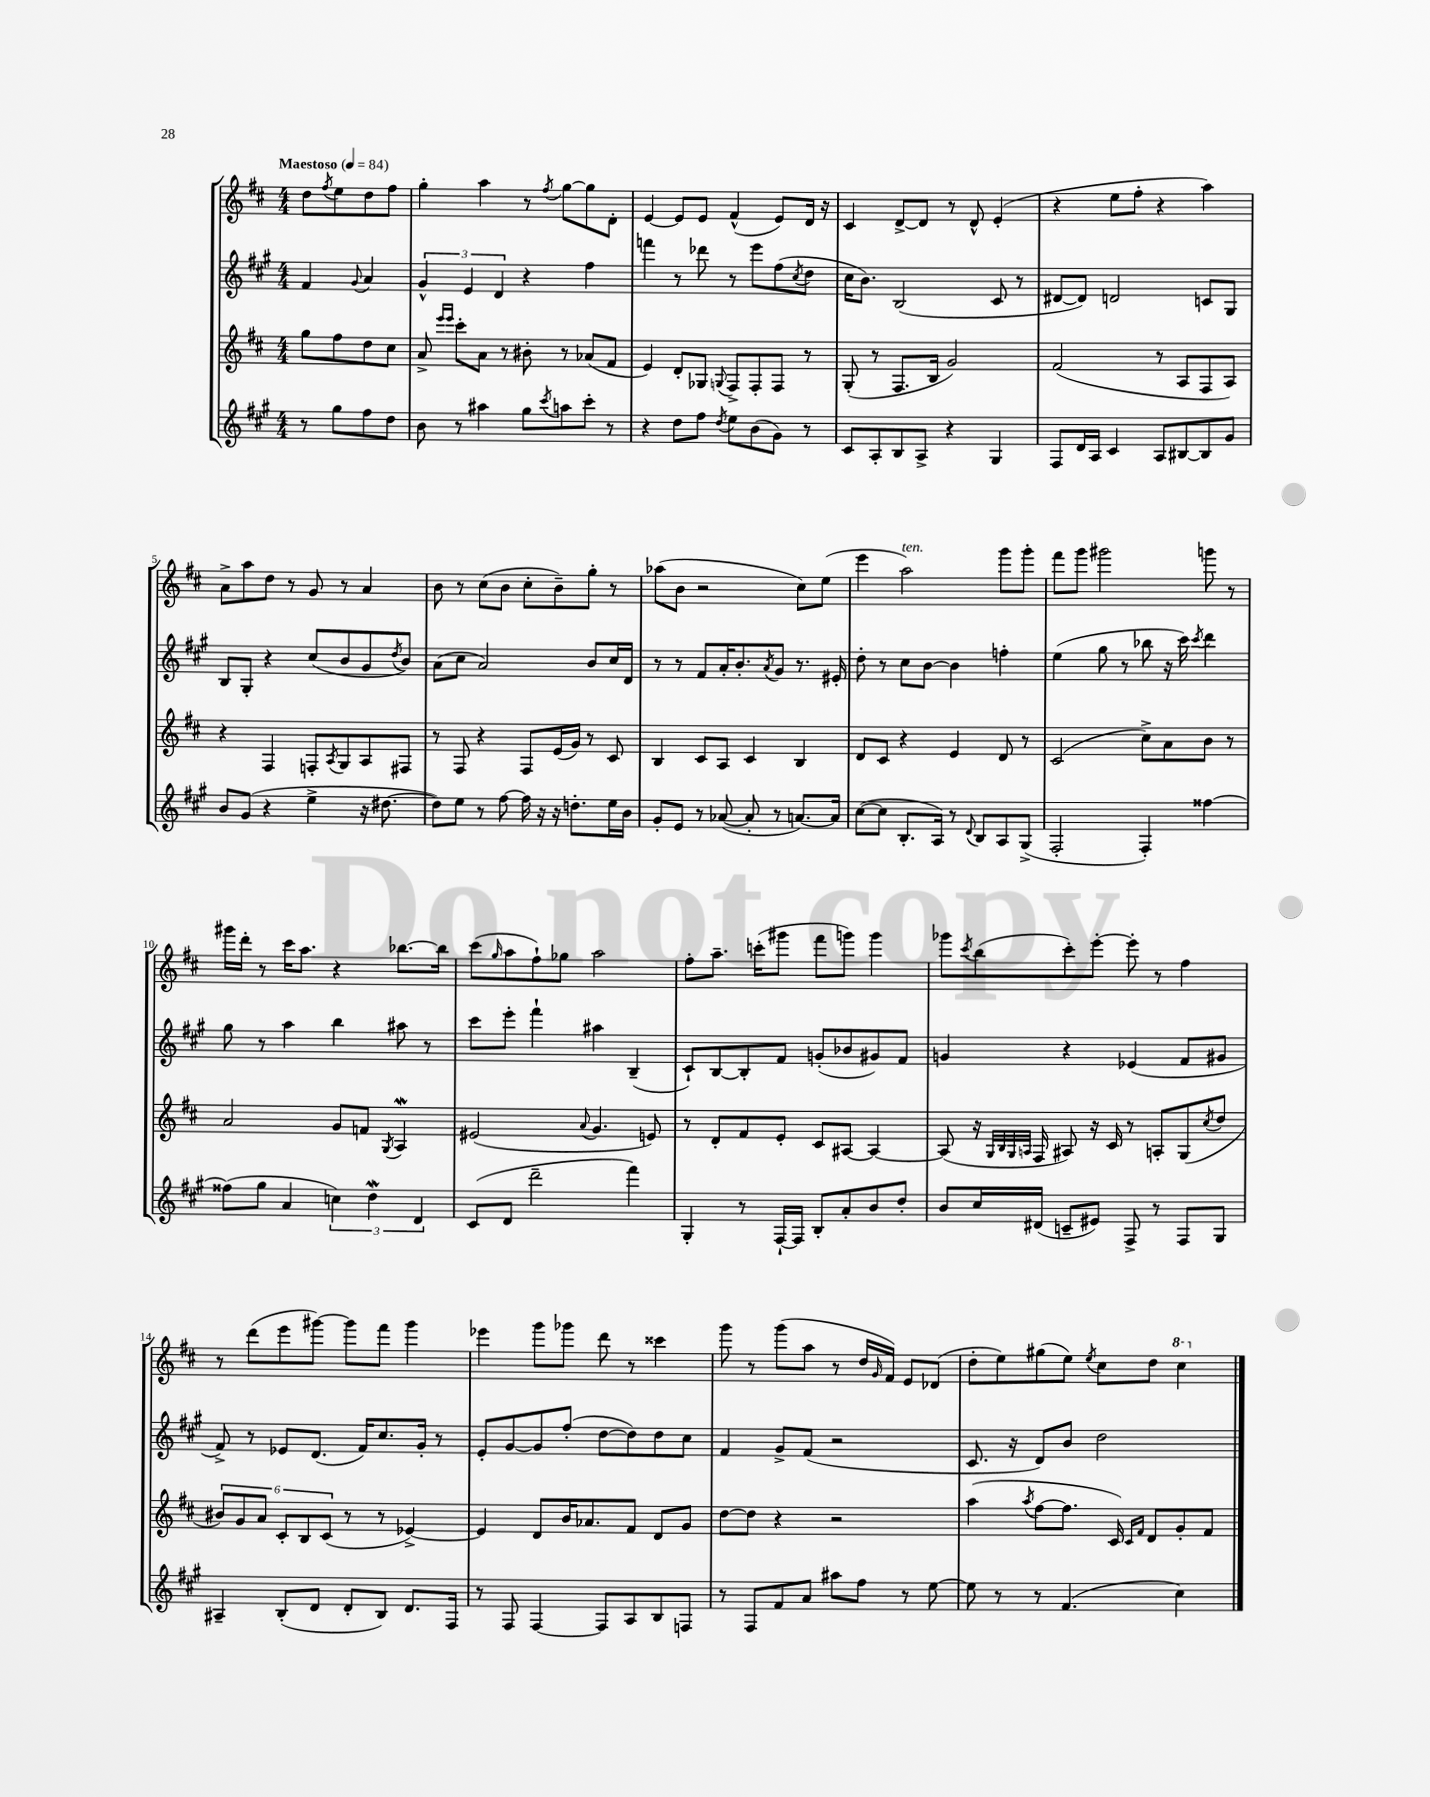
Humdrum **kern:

**kern	**kern	**kern	**kern
*part4	*part3	*part2	*part1
*staff4	*staff3	*staff2	*staff1
*clefG2	*clefG2	*clefG2	*clefG2
*k[f#c#g#]	*k[f#c#]	*k[f#c#g#]	*k[f#c#]
*M4/4	*M4/4	*M4/4	*M4/4
*MM84	*MM84	*MM84	*MM84
=	=	=	=
!	!	!	!LO:TX:a:B:t=Maestoso
8r	8gg\L	4f#/	8dd\L
.	.	.	8qff#/
8gg#\L	8ff#\	.	8ee\
.	.	8qqg#/	.
8ff#\	8dd\	4a/	8dd\
8dd\J	8cc#\J	.	8ff#\J
=1	=1	=1	=1
8b\	8a^/	6g#^^/	4gg'\
.	16qqeee/LL	.	.
.	16qqeee/JJ	.	.
8r	8ccc#'\L	.	.
.	.	6e/	.
4aa#X\	8a\J	.	4aa\
.	.	6d/	.
.	8r	.	.
8gg#\L	8b#X'\	4r	8r
8qccc#/	.	.	8qff#/
8aan\	8r	.	[8gg\L
8ccc#'\J	(8a-X/L	4ff#\	8gg\]
8r	8f#/J	.	8d'\J
=2	=2	=2	=2
4r	4e/)	4fffn\	[4e/
8dd\L	8d'/L	8r	8e/L]
8ff#\J	8G-X/J	8ddd-X\	8e/J
8qdd/	8qqGn/	.	.
8ee\L	8F#^/L	8r	(4f#^^/
(8b\	8F#'/	8eee\L	.
8g#\J)	8F#/J	(8ff#\	8e/L)
.	.	8qcc#/	.
8r	8r	8dd\J	16d/Jk
.	.	.	16r
=3	=3	=3	=3
8c#/L	(8G'/	16cc#\KL	4c#/
.	.	8.b\J)	.
8A'/	8r	.	.
8B/	8.F#/L	(2B/	[8d^/L
8A^/J	.	.	8d/J]
.	16B/Jk	.	.
4r	2g/)	.	8r
.	.	.	8d^^/
4G#/	.	8c#/	(4e'/
.	.	8r	.
=4	=4	=4	=4
8F#/L	(2f#/	[8d#X/L	4r
16d/L	.	8d#/J])	.
16A/JJ	.	.	.
4c#/	.	2dn/	8ee\L
.	.	.	8ff#'\J
8A/L	8r	.	4r
[8B#X/	8A/L	.	.
8B#/]	8F#/	8cn/L	4aa\)
8g#/J	8A/J)	8G#/J	.
!!LO:LB:g=z
=5	=5	=5	=5
8b/L	4r	8B/L	8a^\L
(8g#/J	.	8G#'/J	8aa\
4r	4F#/	4r	8dd\J
.	.	.	8r
4ee^\	8Fn'/L	(8cc#/L	8g/
.	8qA/	.	.
.	8G/	8b/	8r
16r	8A/	8g#/	4a/
[8.dd#X\	.	.	.
.	.	8qdd/	.
.	8F#X/J	8b/J)	.
=6	=6	=6	=6
8dd#\L])	8r	(8a\L	8b\
8ee\J	8F#/	8cc#\J	8r
8r	4r	2a/)	(8cc#\L
[8ff#\	.	.	8b\J
16ff#\]	8F#/L	.	8cc#'\L
16r	.	.	.
16r	(16e/L	.	8b~\)
8.ddn'\L	16g/JJ)	.	.
.	8r	8b/L	8gg'\J
16ee\L	8c#/	16cc#/L	8r
16b\JJ	.	16d/JJ	.
=7	=7	=7	=7
8g#'/L	4B/	8r	(8aa-X\L
8e/J	.	8r	8b\J
8r	8c#/L	8f#/L	2r
([8a-X/	8A/J	16a'/K	.
.	.	8.b'/	.
8a-'/]	4c#/	.	.
.	.	8qa/	.
8r	.	8g#/J	.
[8.an/L)	4B/	8.r	8cc#\L)
.	.	.	(8ee\J
16a/Jk]	.	16e#X'/	.
=8	=8	=8	=8
([8cc#\L	8d/L	8dd'\	4eee\
8cc#\J]	8c#/J	8r	.
!	!	!	!LO:TX:a:i:t=ten.
8.B'/L	4r	8cc#\L	2aa\)
.	.	[8b\J	.
16A/Jk)	.	.	.
8r	4e/	4b\]	.
8qqd/	.	.	.
8B/L	.	.	.
8A/	8d/	4ffn'\	8ggg\L
(8G#^/J	8r	.	8ggg'\J
=9	=9	=9	=9
2F#'/	(2c#/	(4ee\	8fff#\L
.	.	.	8ggg\J
.	.	8gg#\	2ggg#X\
.	.	8r	.
4F#'/)	8cc#^\L)	8bb-X\	.
.	8a\	16r	.
.	.	16ccc#\)	.
.	.	8qccc#/	.
[4ff##X\	8b\J	4ddd\	8gggn\
.	8r	.	8r
!!LO:LB:g=z
=10	=10	=10	=10
(8ff##X\L]	2a/	8gg#\	16ggg#X\LL
.	.	.	16ddd'\JJ
8gg#\J	.	8r	8r
4a/	.	4aa\	16ccc#\KL
.	.	.	8.aa\J
6ccn\)	8g/L	4bb\	4r
.	8fn/J	.	.
6ddw\	.	.	.
.	8qG/	.	.
.	4AW/	8aa#X\	[8.bb-X\L
6d/	.	.	.
.	.	8r	.
.	.	.	16bb-\Jk]
=11	=11	=11	=11
(8c#/L	(2e#X/	8ccc#\L	(8ccc#\L
.	.	.	16qqgg/
8d/J	.	8eee'\J	8aa\
2ddd~\	.	4fff#`\	8ff#`\)
.	.	.	8gg-X\J
.	8qqa/	.	.
.	4.g/	4aa#X\	2aa\
4fff#\)	.	(4B~/	.
.	8en/)	.	.
=12	=12	=12	=12
4G#'/	8r	8c#`/L)	8ff#'\L
.	8d'/L	[8B/	8.aa~\J
8r	8f#/	8B'/]	.
.	.	.	(16cccn'\KL
[16F#`/LL	8e'/J	8f#/J	8ggg#X\J
16F#/JJ]	.	.	.
8B'/L	8c#/L	(8gn'/L	8fff#\L
8a'/	[8A#X/J	8b-X/	8gggn\J)
8b/	4A#/_	8g#X/)	4ggg\
8dd'/J	.	8f#/J	.
=13	=13	=13	=13
8b/L	(8A#/]	4gn/	8ggg-X\L
.	.	.	8qccc#/
16cc#/L	16r	.	(8bb\
.	32qqG/LLL	.	.
.	32qqB/	.	.
.	32qqG/	.	.
.	32qqAn/JJJ	.	.
(16d#X/JJ	16F#/	.	.
8cn~/L	8A#X/)	4r	8ccc#'\)
8e#X/J)	16r	.	[8eee'\J
.	16c#/	.	.
8F#^/	8r	(4e-X/	8eee'\]
8r	8An'/L	.	8r
8F#/L	(8G/	8f#/L	4ff#\
.	8qcc#/	.	.
8G#/J	8dd/J	8g#X/J	.
!!LO:LB:g=z
=14	=14	=14	=14
4A#X~/	12b#X/L)	8f#^/)	8r
.	12g/	.	.
.	.	8r	(8ddd\L
.	12a/J	.	.
(8B'/L	12c#'/L	8e-X/L	8eee\
.	12B/	.	.
8d/J	.	(8.d/J	[8ggg#X\J)
.	(12c#/J	.	.
8d'/L	8r	.	8ggg#\L]
.	.	16f#/KL)	.
8B/J)	8r	8.cc#/	8fff#\J
8.d/L	[4e-X^/)	.	4ggg#\
.	.	16g#'/Jk	.
.	.	8r	.
16F#/Jk	.	.	.
=15	=15	=15	=15
8r	4e-/]	8e'/L	4eee-X\
8F#/	.	[8g#/	.
[4F#/	8d/L	8g#/]	8ggg\L
.	16b/K	(8ff#'/J	8ggg-X\J
.	8.a-X/	.	.
8F#/L]	.	[8dd\L	8ddd\
8A/	8f#/J	8dd\])	8r
8B/	8d/L	8dd\	4ccc##X\
8Fn/J	8g/J	8cc#\J	.
=16	=16	=16	=16
8r	[8dd\L	4f#/	8ggg\
8F#/L	8dd\J]	.	8r
8f#/	4r	8g#^/L	(8ggg\L
8a/J	.	(8f#/J	8aa\J
8aa#X\L	2r	2r	8r
8ff#\J	.	.	16dd/LL
.	.	.	16qqg/
.	.	.	16f#/JJ)
8r	.	.	8e/L
[8ee\	.	.	(8d-X/J
=17	=17	=17	=17
8ee\]	(4aa\	8.c#/	8dd'\L
8r	.	.	8ee\)
.	.	16r	.
.	8qaa/	.	.
8r	[8ff#\L	8d/L)	(8gg#X\
(4.f#/	8.ff#\J]	8b/J	8ee\J)
.	.	.	8qee/
.	.	2dd\	8cc#\L
.	16c#/)	.	.
.	16qqc#/LL	.	.
.	16qqf#/JJ	.	.
.	8d/L	.	8dd\J
*	*	*	*8va
4cc#\)	8g'/	.	4ccc#\
.	8f#/J	.	.
*	*	*	*X8va
==	==	==	==
*-	*-	*-	*-
